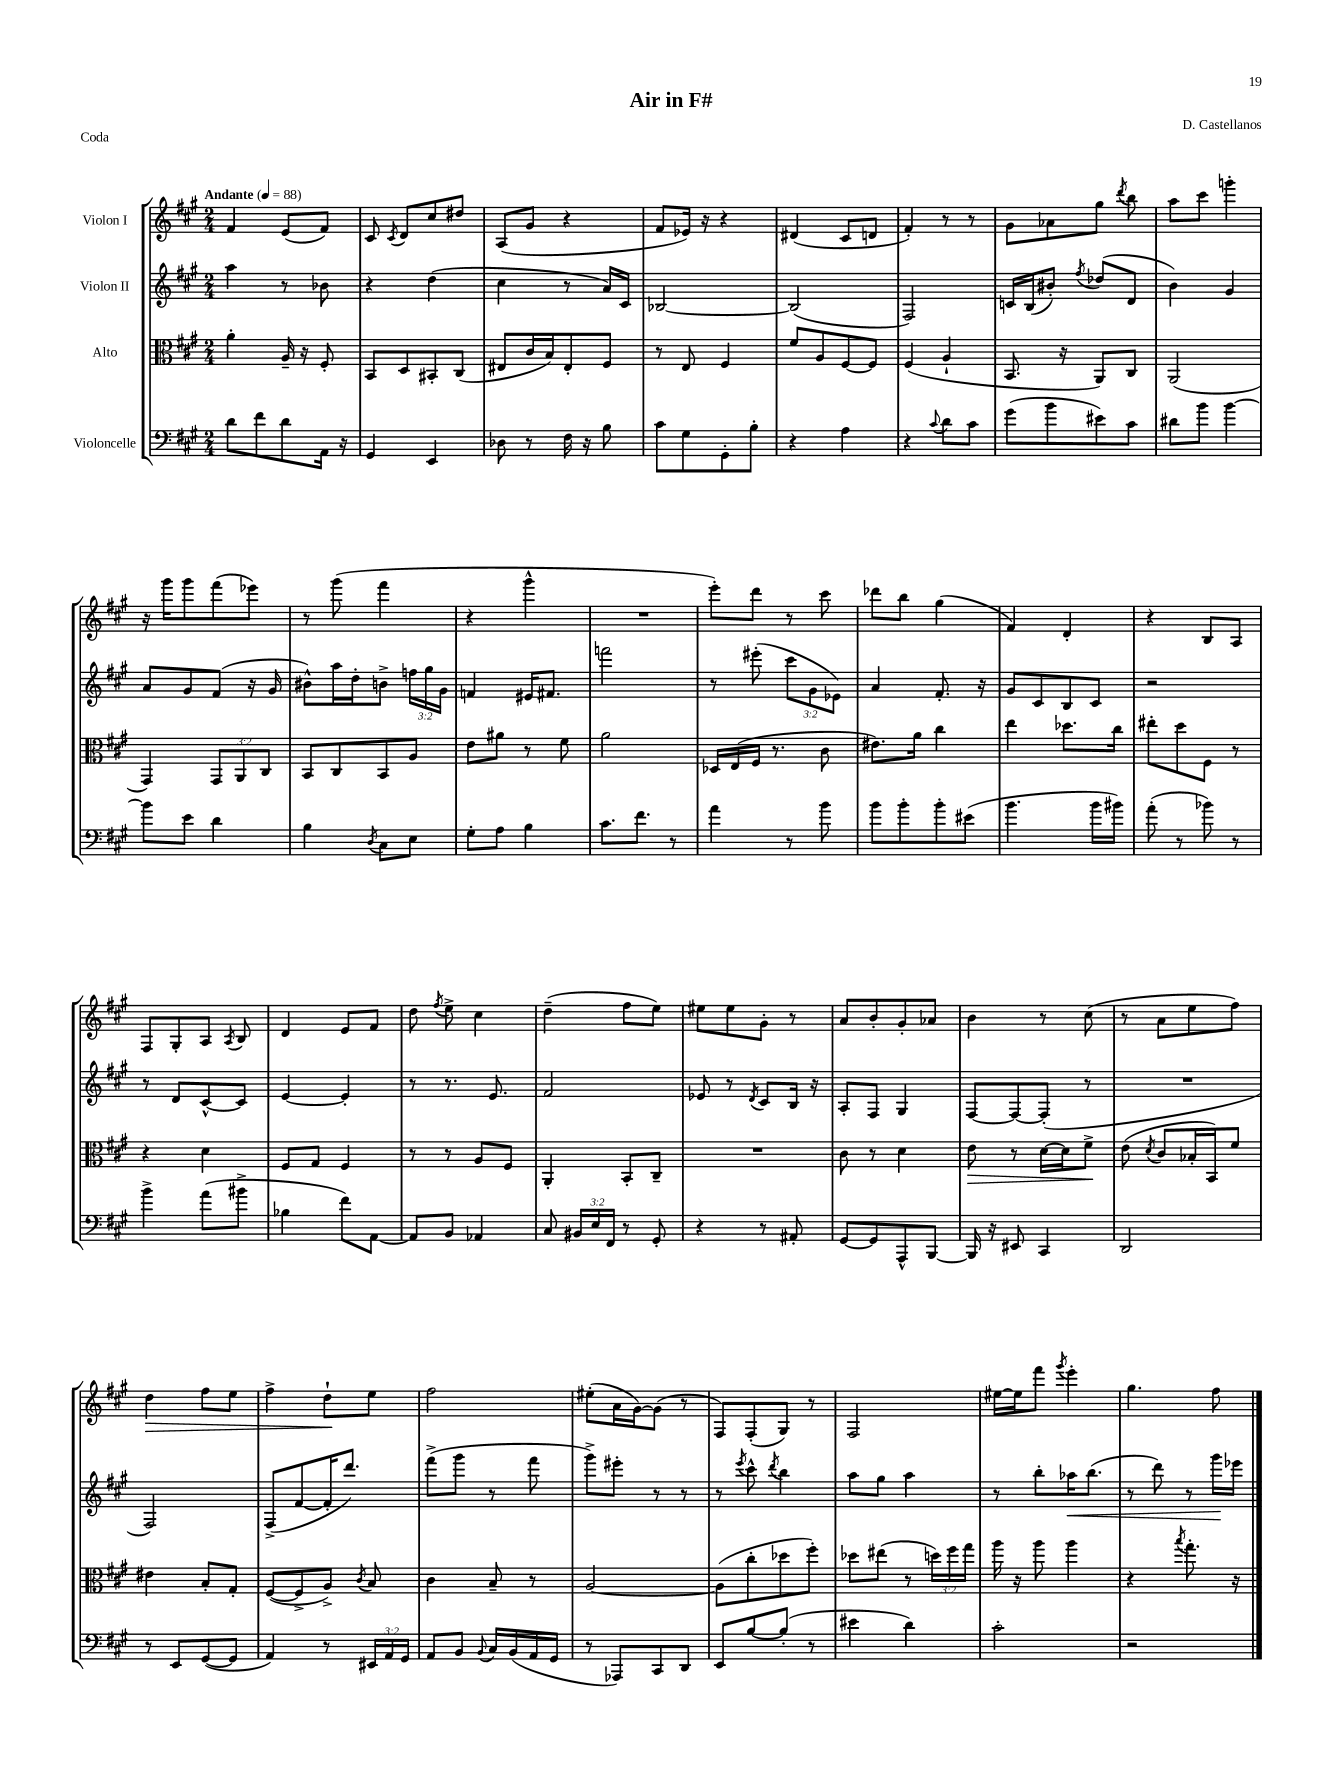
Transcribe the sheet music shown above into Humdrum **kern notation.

**kern	**kern	**kern	**kern
*staff4	*staff3	*staff2	*staff1
*clefF4	*clefC3	*clefG2	*clefG2
*k[f#c#g#]	*k[f#c#g#]	*k[f#c#g#]	*k[f#c#g#]
*M2/4	*M2/4	*M2/4	*M2/4
*MM88	*MM88	*MM88	*MM88
8d	4a'	4aa	4f#
8f#	.	.	.
8d	16A~	8r	(8e
.	16r	.	.
16AA	8F#'	8b-	8f#)
16r	.	.	.
=	=	=	=
4GG#	8BB	4r	8c#
.	.	.	8qc#
.	8D	.	8d
4EE	8BB#'	(4dd	8cc#
.	(8C#	.	8dd#
=	=	=	=
8D-	8E#	4cc#	(8A
8r	16c#	.	8g#
.	16B)	.	.
16F#	8E#'	8r	4r
16r	.	.	.
8B	8F#	16a)	.
.	.	16c#	.
=	=	=	=
8c#	8r	[2B-	8f#
8G#	8E	.	16e-)
.	.	.	16r
8GG#'	4F#	.	4r
8B'	.	.	.
=	=	=	=
4r	8f#	(2B-]	(4d#
.	8A	.	.
4A	[8F#	.	8c#
.	8F#]	.	8d
=	=	=	=
4r	(4F#	2F#)	4f#')
8qqc#	.	.	.
8d	4A`	.	8r
8c#	.	.	8r
=	=	=	=
(8g#	8.BB	16c	8g#
.	.	(16B	.
8b	.	8b#')	8a-
.	16r	.	.
.	.	8qff#	.
8e#)	8AA)	(8dd-	8gg#
.	.	.	8qddd
8c#	8C#	8d	8bb
=	=	=	=
8d#	(2AA	4b)	8aa
8b	.	.	8ccc#
[4b	.	4g#	4ggg'
=	=	=	=
8b]	4GG#)	8a	16r
.	.	.	16ggg#
8e	.	8g#	8ggg#
4d	12GG#	(8f#	(8fff#
.	12AA	.	.
.	.	16r	8eee-)
.	12C#	.	.
.	.	16g#	.
=	=	=	=
4B	8BB	8b#^^)	8r
.	8C#	16aa	(8ggg#
.	.	16dd'	.
8qD	.	.	.
8C#	8BB	8b^	4fff#
8E	8A	24ff	.
.	.	24gg#	.
.	.	24g#	.
=	=	=	=
8G#'	8e	4f	4r
8A	8a#	.	.
4B	8r	16e#	4ggg#^^
.	.	8.f#	.
.	8f#	.	.
=	=	=	=
8.c#	2a	2fff	2r
8.f#	.	.	.
8r	.	.	.
=	=	=	=
4a	16D-	8r	8eee')
.	(16E	.	.
.	16F#	(8eee#'	8ddd
.	8.r	.	.
8r	.	12ccc#	8r
.	.	12g#	.
8b	8c#	.	8ccc#
.	.	12e-)	.
=	=	=	=
8b	8.e#)	4a	8ddd-
8b'	.	.	8bb
.	16a	.	.
8b'	4cc#	8.f#'	(4gg#
(8e#	.	.	.
.	.	16r	.
=	=	=	=
4.b	4ee	8g#	4f#)
.	.	8c#	.
.	8.dd-	8B	4d'
16b	.	8c#	.
16b#)	16cc#	.	.
=	=	=	=
(8a'	8ee#'	2r	4r
8r	8dd	.	.
8b-)	8F#	.	8B
8r	8r	.	8A
=	=	=	=
4b^	4r	8r	8F#
.	.	8d	8G#'
(8a	4d	[8c#^^	8A
.	.	.	8qA
8b#^	.	8c#]	8B
=	=	=	=
4B-	8F#	[4e	4d
.	8G#	.	.
8f#)	4F#	4e']	8e
[8AA	.	.	8f#
=	=	=	=
8AA]	8r	8r	8dd
.	.	.	8qff#
8BB	8r	8.r	8ee^
4AA-	8A	.	4cc#
.	.	8.e	.
.	8F#	.	.
=	=	=	=
8C#	4AA'	2f#	(4dd~
24BB#	.	.	.
24E	.	.	.
24FF#	.	.	.
8r	8BB'	.	8ff#
8GG#'	8C#~	.	8ee)
=	=	=	=
4r	2r	8e-	8ee#
.	.	8r	8ee#
.	.	8qd	.
8r	.	8c#	8g#'
8AA#'	.	16B	8r
.	.	16r	.
=	=	=	=
[8GG#	8c#	8A'	8a
8GG#]	8r	8F#	8b'
8AAA^^	4d	4G#	8g#'
[8BBB	.	.	8a-
=	=	=	=
16BBB]	8e	[8F#	4b
16r	.	.	.
8EE#	8r	8F#_	.
4CC#	[16d	(8F#']	8r
.	16d]	.	.
.	8f#^	8r	(8cc#
=	=	=	=
2DD	(8e	2r	8r
.	8qd	.	.
.	8c#	.	8a
.	16B-'	.	8ee
.	16BB)	.	.
.	8f#	.	8ff#)
=	=	=	=
8r	4e#	2F#)	4dd
8EE	.	.	.
([8GG#	8B'	.	8ff#
8GG#]	8G#'	.	8ee
=	=	=	=
4AA)	([8F#	(8F#^	4ff#^
.	8F#^]	[8f#	.
8r	8A^)	16f#']	8dd`
.	.	8.ddd)	.
.	8qc#	.	.
24EE#	8B	.	8ee
24AA	.	.	.
24GG#	.	.	.
=	=	=	=
8AA	4c#	(8fff#^	2ff#
8BB	.	8ggg#	.
8qqBB	.	.	.
16C#	8B~	8r	.
(16BB	.	.	.
16AA	8r	8fff#	.
16GG#	.	.	.
=	=	=	=
8r	[2A	8ggg#^)	(8ee#'
8AAA-)	.	8eee#'	16a
.	.	.	[16g#)
8CC#	.	8r	(8g#]
8DD	.	8r	8r
=	=	=	=
8EE	(8A]	8r	8F#)
.	.	8qeee	.
[8B	8cc#'	8ccc#^^	(8F#'
.	.	8qddd	.
(8B']	8dd-	4bb	8G#)
8r	8ff#')	.	8r
=	=	=	=
4e#	8dd-	8aa	2F#
.	(8ee#	8gg#	.
4d)	8r	4aa	.
.	24dd)	.	.
.	24ff#	.	.
.	24gg#	.	.
=	=	=	=
2c#'	16aa	8r	[16ee#
.	16r	.	16ee#]
.	8aa	8bb'	8fff#
.	.	.	8qggg#
.	4aa	16aa-	4eee'
.	.	(8.bb	.
=	=	=	=
2r	4r	8r	4.gg#
.	.	8ddd)	.
.	8qbb	.	.
.	8.gg#'	8r	.
.	.	16ggg#	8ff#
.	16r	16eee-	.
==	==	==	==
*-	*-	*-	*-
